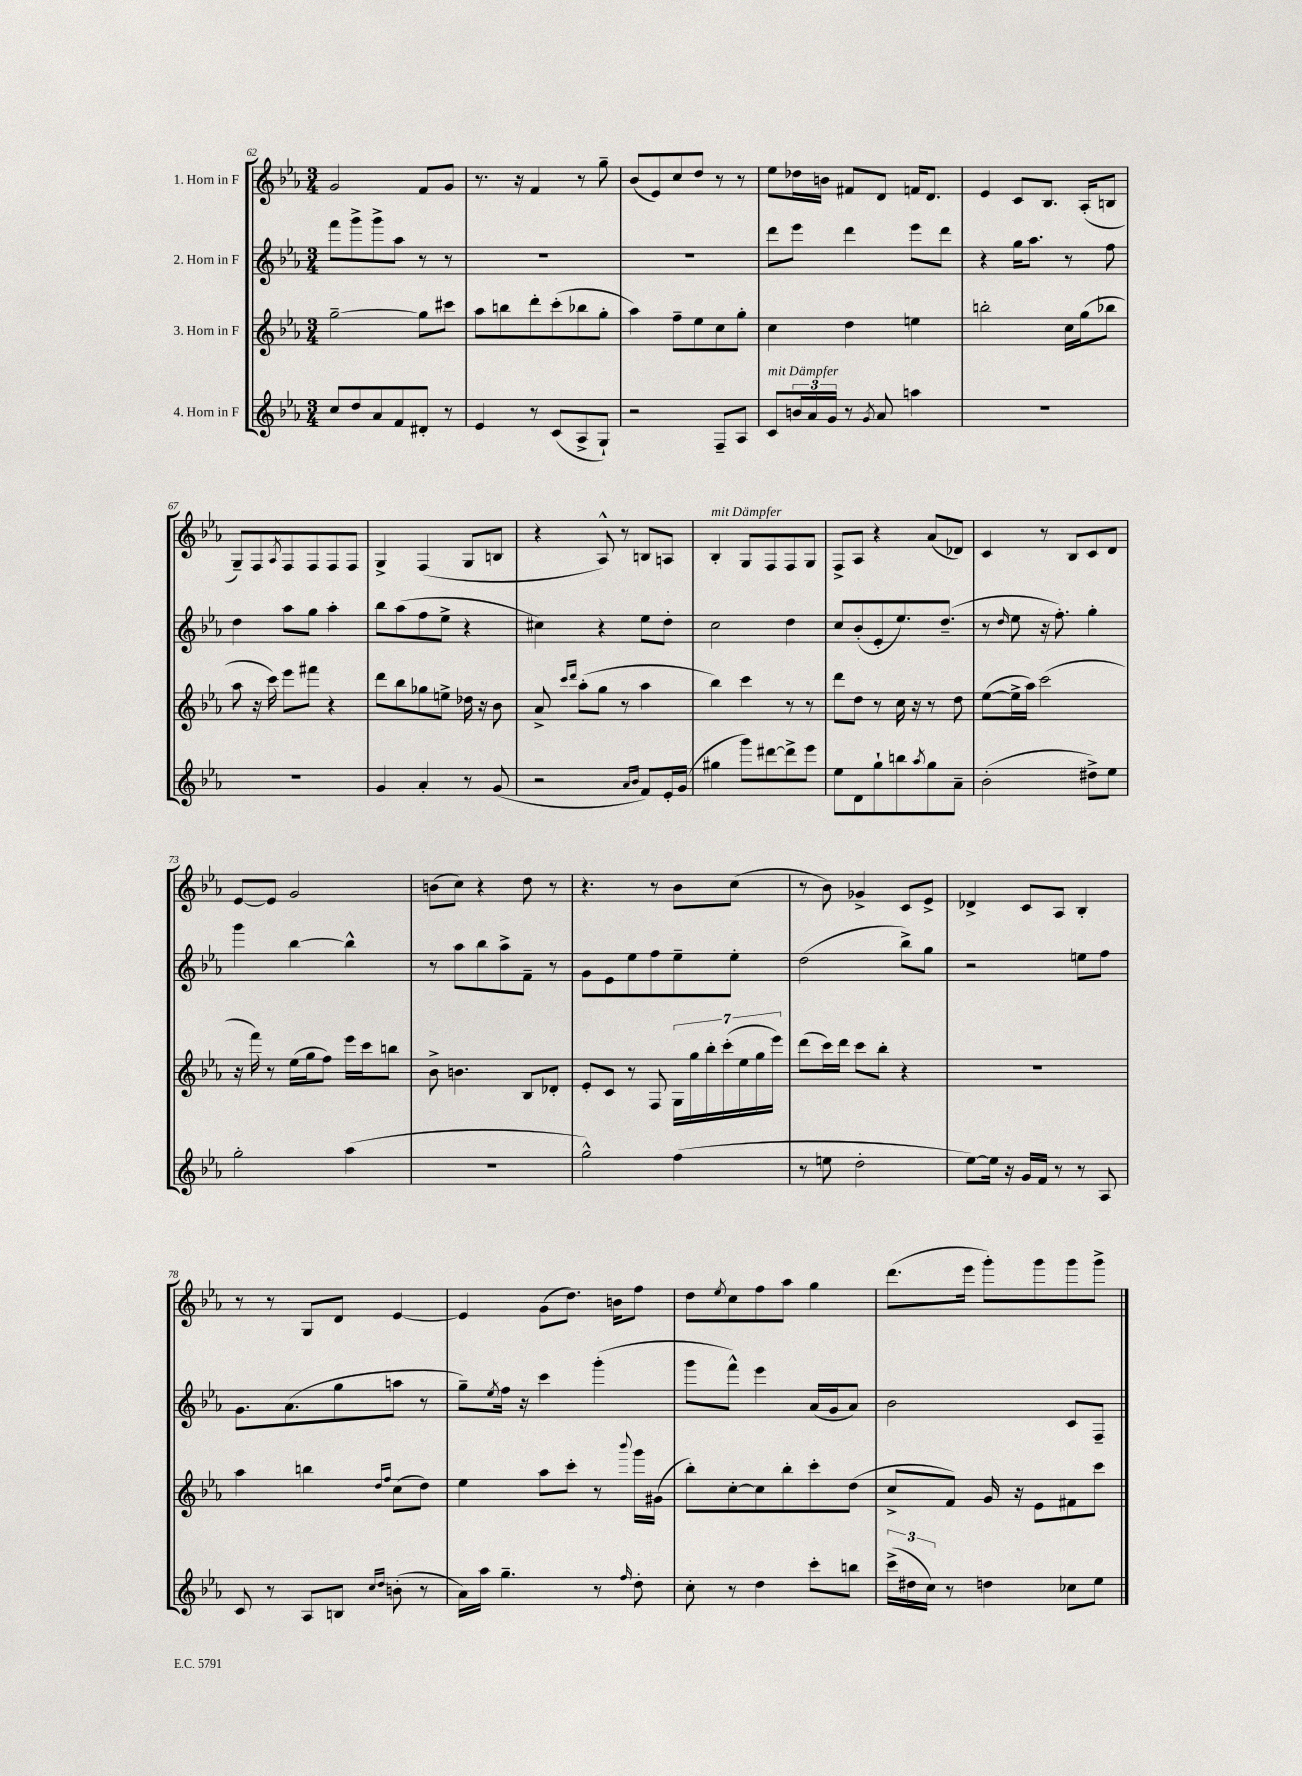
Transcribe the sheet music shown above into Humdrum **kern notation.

**kern	**kern	**kern	**kern
*staff4	*staff3	*staff2	*staff1
*clefG2	*clefG2	*clefG2	*clefG2
*k[b-e-a-]	*k[b-e-a-]	*k[b-e-a-]	*k[b-e-a-]
*M3/4	*M3/4	*M3/4	*M3/4
8cc/L	[2gg~\	8fff\L	2g/
8dd/	.	8ggg^\	.
8a-/	.	8ggg^\	.
8f/	.	8aa-\J	.
8d#'/J	8gg\]L	8r	8f/L
8r	8ccc#\J	8r	8g/J
=	=	=	=
4e-/	8aa-\L	2.r	8.r
.	8bb\	.	.
.	.	.	16r
8r	8ddd'\	.	4f/
(8c/L	(8ccc'\	.	.
8A-^/	8bb-\	.	8r
8G`/J)	8gg'\J	.	8gg~\
=	=	=	=
2r	4aa-\)	2.r	(8b-/L
.	.	.	8e-/)
.	8ff~\L	.	8cc/
.	8ee-\	.	8dd/J
8F~/L	8cc\	.	8r
8A-/J	8gg'\J	.	8r
=	=	=	=
8c/L	4cc\	8ddd\L	8ee-\L
24b/L	.	8eee-\J	16dd-\L
24a-/	.	.	.
.	.	.	16b\JJ
24g/JJ	.	.	.
8r	4dd\	4ddd\	8f#/L
8qg/	.	.	.
8a-/	.	.	8d/J
4aa\	4ee\	8eee-\L	16f/LK
.	.	.	8.d/J
.	.	8ddd\J	.
=	=	=	=
2.r	2bb'\	4r	4e-/
.	.	16gg\LK	8c/L
.	.	8.aa-\J	.
.	.	.	8.B-/J
.	16cc\LL	8r	.
.	(16gg\J	.	(16A-'/LK
.	8bb-\J	8ff\	8B/J
=	=	=	=
2.r	8aa-\	4dd\	8G~/L)
.	16r	.	8F/
.	16ccc\)	.	.
.	.	.	8qA-/
.	8eee-\L	8aa-\L	8F/
.	8fff#\J	8gg\J	8F/
.	4r	4aa-'\	8F/
.	.	.	8F/J
=	=	=	=
4g/	8ddd\L	8bb-\L	4G^/
.	8bb-\	(8aa-\	.
4a-'/	8gg-\	8ff\	(4F/
.	8ee^\J	8ee-^\J	.
8r	16dd-\	4r	8G/L
.	16r	.	.
(8g/	8b-\	.	8B/J
=	=	=	=
2r	8a-^/	4cc#\)	4r
.	16qqccc/LL	.	.
.	16qqddd/JJ	.	.
.	(8aa-'\L	.	.
.	8gg\J	4r	8A-^^/)
.	8r	.	8r
16qqa-/LL	.	.	.
16qqb-/JJ	.	.	.
8f/L)	4aa-\	8ee-\L	8B/L
16e-'/L	.	8dd'\J	8A/J
(16g/JJ	.	.	.
=	=	=	=
4gg#\	4bb-\)	2cc\	4B-'/
8ggg\L)	4ccc\	.	8G/L
[8ddd#\	.	.	8F/
8ddd#^\]	8r	4dd\	8F/
8eee-\J	8r	.	8G/J
=	=	=	=
8ee-\L	8ddd\L	8cc/L	8F^/L
8d\	8dd\J	(8b-'/	8A-/J
8gg`\	8r	8e-'/	4r
8bb\	16cc\	8.ee-/)	.
.	16r	.	.
8qaa-/	.	.	.
8gg\	8r	.	(8a-/L
.	.	(8.dd~/J	.
8a-~\J	8dd\	.	8d-/J)
=	=	=	=
(2b-'\	([8ee-\L	8r	4c/
.	.	16qqdd/	.
.	16ee-^\]L	8ee-\	.
.	16aa-\JJ)	.	.
.	(2ccc\	16r	8r
.	.	8.ff'\)	.
.	.	.	8B-/L
8dd#^\L)	.	4gg'\	8c/
8ee-\J	.	.	8d/J
=	=	=	=
2gg'\	16r	4ggg\	[8e-/L
.	16fff\)	.	.
.	8r	.	8e-/]J
.	(16ee-\LL	[4bb-\	2g/
.	16gg\J	.	.
.	8ff\J)	.	.
(4aa-\	16eee-\LL	4bb-^^\]	.
.	16ccc\J	.	.
.	8bb\J	.	.
=	=	=	=
2.r	8b-^\	8r	(8b\L
.	4.b\	8aa-\L	8cc\J)
.	.	8bb-\	4r
.	.	8aa-^\	.
.	8B-/L	8f~\J	8dd\
.	8d-'/J	8r	8r
=	=	=	=
2gg^^\)	8e-'/L	8g\L	4.r
.	8c/J	8e-\	.
.	8r	8ee-\	.
.	8F/	8ff\	8r
(4ff\	28G\LL	8ee-~\	8b-\L
.	28gg\	.	.
.	28bb-'\	.	.
.	(28ccc'\	.	.
.	.	8ee-'\J	(8cc\J
.	28ee-\	.	.
.	28gg\	.	.
.	28eee-\JJ)	.	.
=	=	=	=
8r	(8ddd\L	(2dd\	8r
8ee\	16ccc\L)	.	8b-\)
.	16ddd\JJ	.	.
2dd'\	8ccc\L	.	4g-^/
.	8bb-'\J	.	.
.	4r	8bb-^\L)	8c/L
.	.	8gg\J	8e-^/J
=	=	=	=
[8ee-\L)	2.r	2r	4d-^/
16ee-\]Jk	.	.	.
16r	.	.	.
16g/LL	.	.	8c/L
16f/JJ	.	.	.
8r	.	.	8A-/J
8r	.	8ee\L	4B-'/
8A-/	.	8ff\J	.
=	=	=	=
8c/	4aa-\	8.g\L	8r
8r	.	.	8r
.	.	(8.a-\	.
8A-/L	4bb\	.	8G/L
8B/J	.	8gg\	8d/J
16qqcc/LL	16qqdd/LL	.	.
16qqdd/JJ	16qqff/JJ	.	.
(8b'\	(8cc\L	8aa\J	[4e-/
8r	8dd\J)	8r	.
=	=	=	=
16a-\LL)	4ee-\	8gg~\L)	4e-/]
16aa-\JJ	.	.	.
.	.	8qee-/	.
4.gg~\	.	16ff\Jk	.
.	.	16r	.
.	8aa-\L	4ccc\	(8g\L
.	8ccc'\J	.	8.dd\J)
8r	8r	(4ggg'\	.
.	.	.	16b\LK
16qqff/	8qqbbb-/	.	.
8dd'\	16ggg\LL	.	8ff\J
.	(16g#\JJ	.	.
=	=	=	=
8cc'\	8bb-'\L)	8ggg\L	8dd\L
.	.	.	8qee-/
8r	[8cc'\	8fff^^\J)	8cc\
4dd\	8cc\]	4eee-\	8ff\
.	8bb-'\	.	8aa-\J
8ccc'\L	8ccc'\	(16a-/LL	4gg\
.	.	16g/J	.
8bb\J	(8dd\J	8a-/J)	.
=	=	=	=
(24ccc^\LL	8cc^/L	2b-\	(8.ddd\L
24dd#\	.	.	.
24cc\JJ)	.	.	.
8r	8f/J)	.	.
.	.	.	16eee-\Jk
4dd\	16g/	.	8ggg'\L)
.	16r	.	.
.	8e-\L	.	8ggg\
8cc-\L	8f#\	8c/L	8ggg\
8ee-\J	8ccc\J	8F~/J	8ggg^\J
==	==	==	==
*-	*-	*-	*-
